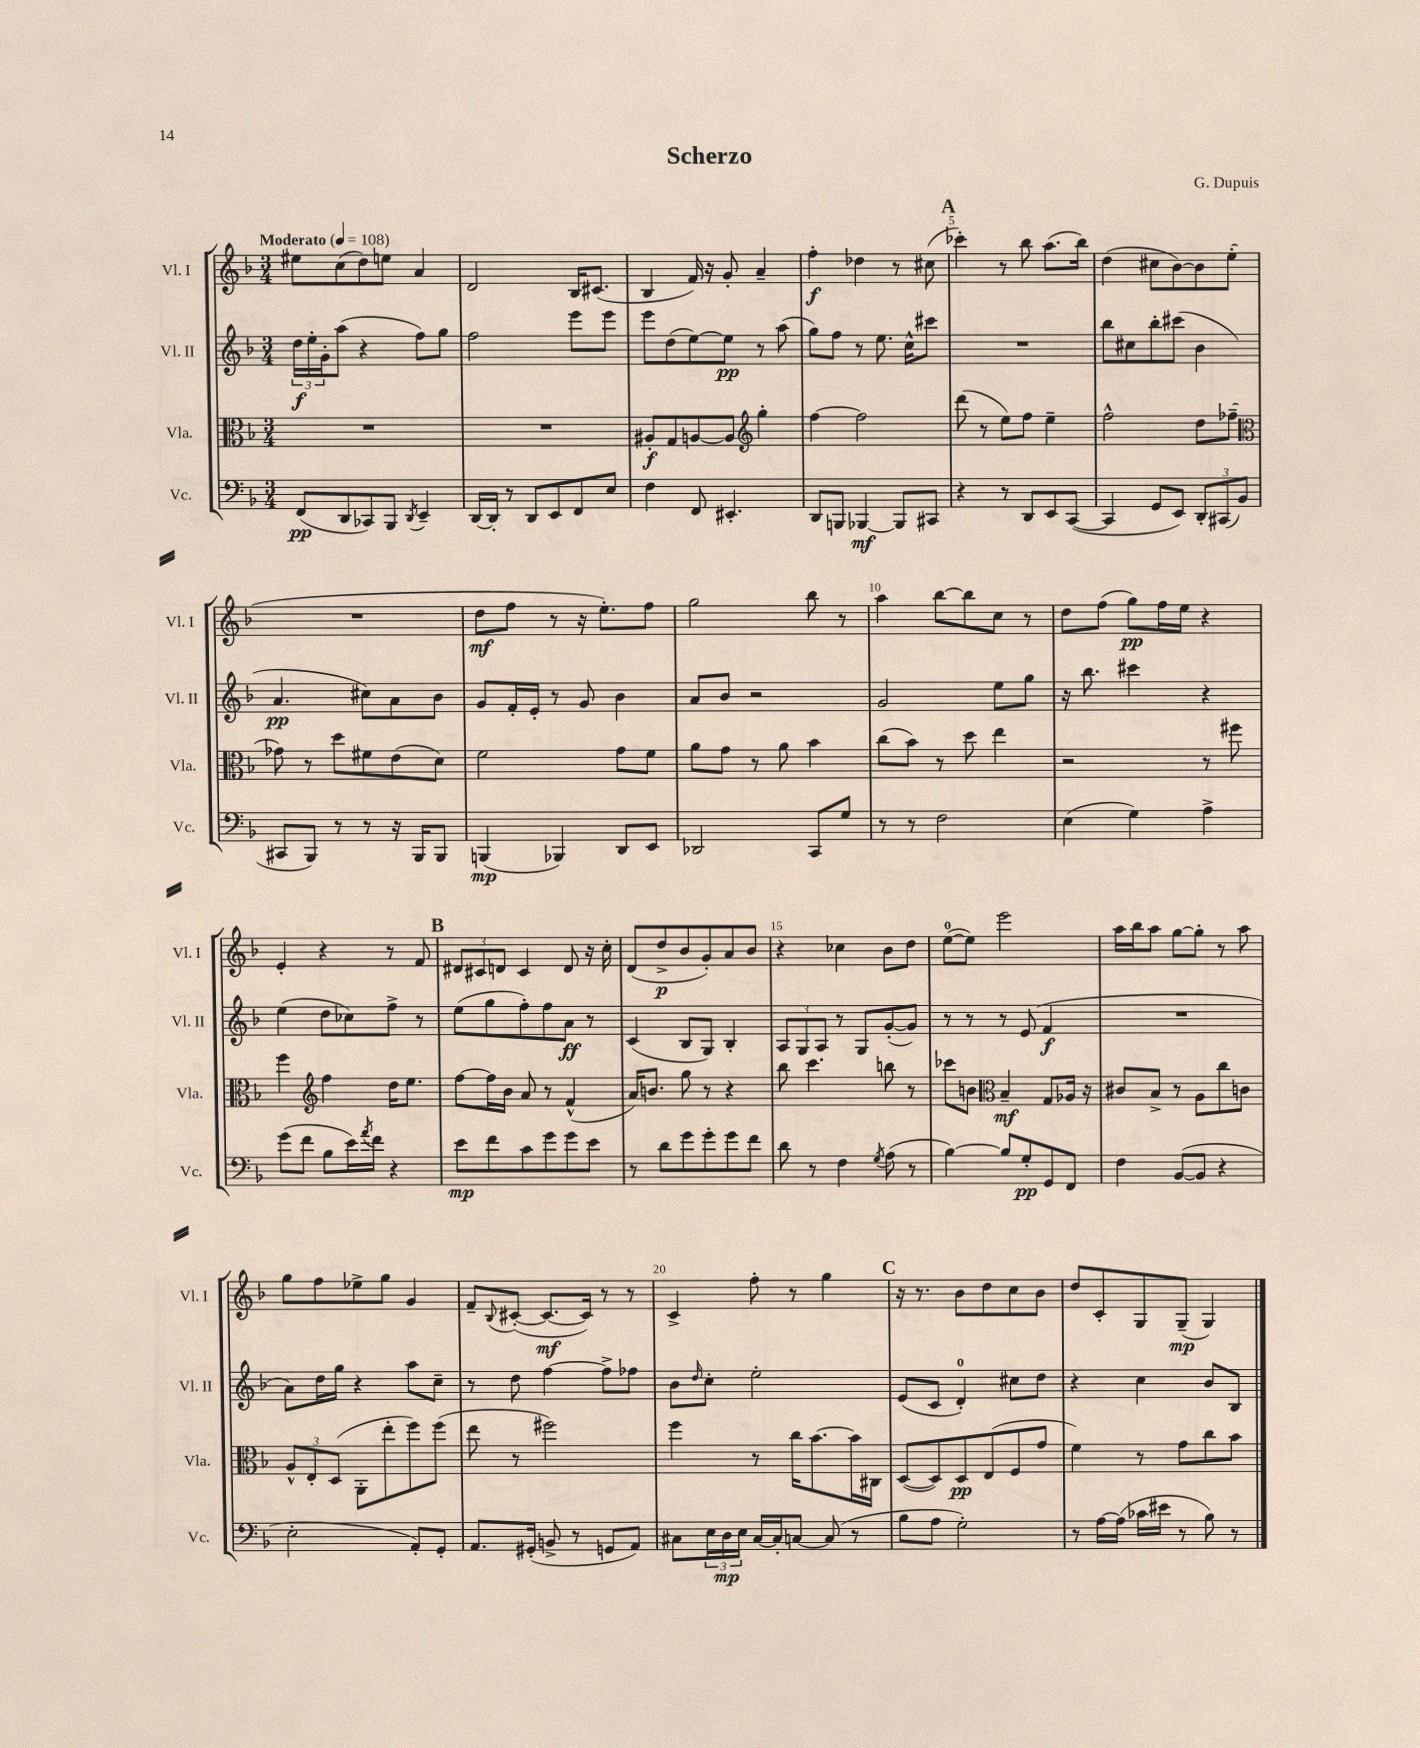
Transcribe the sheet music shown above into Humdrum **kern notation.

**kern	**dynam	**kern	**dynam	**kern	**dynam	**kern	**dynam
*part4	*part4	*part3	*part3	*part2	*part2	*part1	*part1
*staff4	*staff4	*staff3	*staff3	*staff2	*staff2	*staff1	*staff1
*I"Vc.	*	*I"Vla.	*	*I"Vl. II	*	*I"Vl. I	*
*I'Vc.	*	*I'Vla.	*	*I'Vl. II	*	*I'Vl. I	*
*clefF4	*	*clefC3	*	*clefG2	*	*clefG2	*
*k[b-]	*	*k[b-]	*	*k[b-]	*	*k[b-]	*
*M3/4	*	*M3/4	*	*M3/4	*	*M3/4	*
*MM108	*	*MM108	*	*MM108	*	*MM108	*
=1	=1	=1	=1	=1	=1	=1	=1
!	!	!	!	!	!	!LO:TX:a:B:t=Moderato	!
(8FF/L	pp	2.r	.	24dd\LL	f	8ee#X\L	.
.	.	.	.	24ee'\	.	.	.
.	.	.	.	24g'\J	.	.	.
8DD/	.	.	.	(8aa\J	.	(8cc\	.
8CC-X/)	.	.	.	4r	.	8dd\)	.
8BBB-/J	.	.	.	.	.	8een\J	.
8qDD/	.	.	.	.	.	.	.
4EE~/	.	.	.	8ff\L)	.	4a/	.
.	.	.	.	8gg\J	.	.	.
=2	=2	=2	=2	=2	=2	=2	=2
[16DD/LL	.	2.r	.	2ff\	.	2d/	.
16DD'/JJ]	.	.	.	.	.	.	.
8r	.	.	.	.	.	.	.
8DD/L	.	.	.	.	.	.	.
8EE/	.	.	.	.	.	.	.
8FF/	.	.	.	8eee\L	.	16B-/KL	.
.	.	.	.	.	.	(8.c#X/J	.
8E/J	.	.	.	8eee\J	.	.	.
=3	=3	=3	=3	=3	=3	=3	=3
4F\	.	8A#X'/L	f	8eee\L	.	4B-/	.
.	.	8G/	.	(8dd\	.	.	.
8FF/	.	[8An/	.	[8ee\)	.	16f/)	.
.	.	.	.	.	.	16r	.
4.EE#X'/	.	8A/J]	.	8ee\J]	pp	8g'/	.
*	*	*clefG2	*	*	*	*	*
.	.	4gg'\	.	8r	.	4a~/	.
.	.	.	.	(8aa\	.	.	.
=4	=4	=4	=4	=4	=4	=4	=4
8DD/L	.	[4ff\	.	8gg\L)	.	4ff'\	f
8BBBn/J	.	.	.	8ff\J	.	.	.
[4BBB-X/	mf	2ff\]	.	8r	.	4dd-X\	.
.	.	.	.	8.ee\	.	.	.
8BBB-/L]	.	.	.	.	.	8r	.
.	.	.	.	16cc^^\KL	.	.	.
8CC#X/J	.	.	.	8ccc#X\J	.	(8cc#X\	.
!!LO:REH:place=s1:t=A
=5	=5	=5	=5	=5	=5	=5	=5
4r	.	(8ddd\	.	2.r	.	4ccc-X'\)	.
.	.	8r	.	.	.	.	.
8r	.	8ee\L)	.	.	.	8r	.
8DD/L	.	8ff\J	.	.	.	8bb-\	.
8EE/	.	4ee~\	.	.	.	(8.aa\L	.
([8CC/J	.	.	.	.	.	.	.
.	.	.	.	.	.	16bb-\Jk)	.
=6	=6	=6	=6	=6	=6	=6	=6
4CC/]	.	2ff^^\	.	8bb-\L	.	(4dd\	.
.	.	.	.	8cc#X\	.	.	.
8GG/L	.	.	.	8bb-'\	.	8cc#X\L	.
8EE/J)	.	.	.	(8ccc#X\J	.	[8b-\)	.
12DD'/L	.	8dd\L	.	4b-\	.	8b-\]	.
(12CC#X/	.	.	.	.	.	.	.
.	.	(8ff-X~\J	.	.	.	(8ee'\J	.
12BB-/J	.	.	.	.	.	.	.
!!LO:LB:g=z
=7	=7	=7	=7	=7	=7	=7	=7
*	*	*clefC3	*	*	*	*	*
8CC#X/L	.	8g-X\)	.	4.a/	pp	2.r	.
8BBB-/J)	.	8r	.	.	.	.	.
8r	.	8dd\L	.	.	.	.	.
8r	.	8f#X\	.	8cc#X\L)	.	.	.
16r	.	(8e\	.	8a\	.	.	.
16BBB-/KL	.	.	.	.	.	.	.
8BBB-/J	.	8d\J)	.	8b-\J	.	.	.
=8	=8	=8	=8	=8	=8	=8	=8
(4BBBn/	mp	2f\	.	8g/L	.	8dd\L	mf
.	.	.	.	16f'/L	.	8ff\J	.
.	.	.	.	16e'/JJ	.	.	.
4BBB-X/)	.	.	.	8r	.	8r	.
.	.	.	.	8g/	.	16r	.
.	.	.	.	.	.	8.ee'\L)	.
8DD/L	.	8g\L	.	4b-\	.	.	.
8EE/J	.	8f\J	.	.	.	8ff\J	.
=9	=9	=9	=9	=9	=9	=9	=9
2DD-X/	.	8a\L	.	8a/L	.	2gg\	.
.	.	8g\J	.	8b-/J	.	.	.
.	.	8r	.	2r	.	.	.
.	.	8a\	.	.	.	.	.
8CC/L	.	4b-\	.	.	.	8bb-\	.
8G/J	.	.	.	.	.	8r	.
=10	=10	=10	=10	=10	=10	=10	=10
8r	.	(8cc\L	.	2g/	.	4aa\	.
8r	.	8b-\J)	.	.	.	.	.
2F\	.	8r	.	.	.	[8bb-\L	.
.	.	8dd\	.	.	.	8bb-\]	.
.	.	4ee\	.	8ee\L	.	8cc\J	.
.	.	.	.	8gg\J	.	8r	.
=11	=11	=11	=11	=11	=11	=11	=11
(4E\	.	2r	.	16r	.	8dd\L	.
.	.	.	.	8.bb-\	.	.	.
.	.	.	.	.	.	(8ff\J	.
4G\)	.	.	.	4ccc#X\	.	8gg\L)	pp
.	.	.	.	.	.	16ff\L	.
.	.	.	.	.	.	16ee\JJ	.
4A^\	.	8r	.	4r	.	4r	.
.	.	8ff#X\	.	.	.	.	.
!!LO:LB:g=z
=12	=12	=12	=12	=12	=12	=12	=12
(8g\L	.	4ff\	.	(4ee\	.	4e'/	.
8f\J	.	.	.	.	.	.	.
*	*	*clefG2	*	*	*	*	*
8B-\L	.	4ff\	.	8dd\L	.	4r	.
16e\L)	.	.	.	8cc-X\)	.	.	.
8qa/	.	.	.	.	.	.	.
16f\JJ	.	.	.	.	.	.	.
4r	.	16dd\KL	.	8ff^\J	.	8r	.
.	.	8.ee\J	.	.	.	.	.
.	.	.	.	8r	.	8f/	.
!!LO:REH:place=s1:t=B
=13	=13	=13	=13	=13	=13	=13	=13
8e\L	mp	[8ff\L	.	(8ee\L	.	12d#X/L	.
.	.	.	.	.	.	12c#X/	.
8f\	.	16ff\L]	.	8gg\	.	.	.
.	.	.	.	.	.	12dn/J	.
.	.	16b-\JJ	.	.	.	.	.
8c\	.	8a/	.	8ff'\)	.	4c#/	.
8g\	.	8r	.	8ff\	.	.	.
8g\	.	(4f^^/	.	8a\J	ff	8d/	.
8e\J	.	.	.	8r	.	16r	.
.	.	.	.	.	.	16cc'\	.
=14	=14	=14	=14	=14	=14	=14	=14
8r	.	16a/KL)	.	(4c/	.	(8d/L	.
.	.	8.bn/J	.	.	.	.	.
8d\L	.	.	.	.	.	8dd^/	p
8g\	.	8gg\	.	8B-/L	.	8b-/	.
8g'\	.	8r	.	8G/J)	.	8g'/)	.
8g\	.	4r	.	4B-'/	.	8a/	.
8f\J	.	.	.	.	.	8b-/J	.
=15	=15	=15	=15	=15	=15	=15	=15
8d\	.	8bb-\	.	12A/L	.	4r	.
.	.	.	.	12G/	.	.	.
8r	.	4.ccc\	.	.	.	.	.
.	.	.	.	12A/J	.	.	.
4F\	.	.	.	8r	.	4cc-X\	.
.	.	.	.	8G/L	.	.	.
8qG/	.	.	.	.	.	.	.
(8A\	.	8bbn\	.	([8g'/	.	8b-\L	.
8r	.	8r	.	8g/J])	.	8dd\J	.
=16	=16	=16	=16	=16	=16	=16	=16
[4B-\)	.	8ccc-X\L	.	8r	.	([8ee\L	.
.	.	8bn\J	.	8r	.	8ee\J])	.
*	*	*clefC3	*	*	*	*	*
8B-/L]	.	4B-~/	mf	8r	.	2eee\	.
8G'/	pp	.	.	(8e/	.	.	.
8GG/	.	8G/L	.	4f/	f	.	.
8FF/J	.	16A-X/Jk	.	.	.	.	.
.	.	16r	.	.	.	.	.
=17	=17	=17	=17	=17	=17	=17	=17
4F\	.	8c#X/L	.	2.r	.	16aa\LL	.
.	.	.	.	.	.	16bb-\J	.
.	.	8B-^/J	.	.	.	8aa\J	.
([8BB-/L	.	8r	.	.	.	[8gg\L	.
8BB-/J]	.	8A\L	.	.	.	8gg'\J]	.
4r	.	8cc\	.	.	.	8r	.
.	.	8cn\J	.	.	.	8aa\	.
!!LO:LB:g=z
=18	=18	=18	=18	=18	=18	=18	=18
2E'\	.	12A^^/L	.	8a\L)	.	8gg\L	.
.	.	12E'/	.	.	.	.	.
.	.	.	.	16dd\L	.	8ff\	.
.	.	(12D/J	.	.	.	.	.
.	.	.	.	16gg\JJ	.	.	.
.	.	8AA'\L	.	4r	.	8ee-X^\	.
.	.	8ee'\	.	.	.	8gg\J	.
8AA'/L)	.	8ff\)	.	8aa\L	.	4g/	.
8GG'/J	.	(8ff\J	.	8cc~\J	.	.	.
=19	=19	=19	=19	=19	=19	=19	=19
8.AA/L	.	8ee\	.	8r	.	8f~/L	.
.	.	.	.	.	.	8qqB-/	.
.	.	8r	.	8dd\	.	([8c#X'/J	.
(16GG#X'/Jk	.	.	.	.	.	.	.
8BBn^/	.	2ff#X\)	.	[4ff\	.	8.c#/L_	mf
8r	.	.	.	.	.	.	.
.	.	.	.	.	.	16c#/Jk])	.
8GGn/L	.	.	.	8ff^\L]	.	8r	.
8AA/J)	.	.	.	8ff-X\J	.	8r	.
=20	=20	=20	=20	=20	=20	=20	=20
8C#X\L	.	4ff\	.	8b-\L	.	4c^/	.
.	.	.	.	16qqdd/	.	.	.
24E\L	.	.	.	8cc'\J	.	.	.
24D\	mp	.	.	.	.	.	.
24E\JJ	.	.	.	.	.	.	.
[16C#/LL	.	8r	.	2ee'\	.	8ff'\	.
16C#'/J]	.	.	.	.	.	.	.
[8Cn/J	.	16cc\KL	.	.	.	8r	.
.	.	[8.b-\	.	.	.	.	.
(8C/]	.	.	.	.	.	4gg\	.
8r	.	16b-\L]	.	.	.	.	.
.	.	16C#X\JJ	.	.	.	.	.
!!LO:REH:place=s1:t=C
=21	=21	=21	=21	=21	=21	=21	=21
8B-\L	.	([8D/L	.	(8e/L	.	16r	.
.	.	.	.	.	.	8.r	.
8A\J	.	8D/])	.	8c/J	.	.	.
2G'\)	.	8D/	pp	4d'/)	.	8b-\L	.
.	.	(8E/	.	.	.	8dd\	.
.	.	8F/	.	8cc#X\L	.	8cc\	.
.	.	8g/J	.	8dd\J	.	8b-\J	.
=22	=22	=22	=22	=22	=22	=22	=22
8r	.	4f\)	.	4r	.	8dd/L	.
[16A\LL	.	.	.	.	.	8c'/	.
(16A\JJ]	.	.	.	.	.	.	.
16c-X\LL	.	8r	.	4cc\	.	8G/	.
16e#X\JJ	.	.	.	.	.	.	.
8r	.	8g\L	.	.	.	(8G~/J	mp
8B-\)	.	8cc\	.	8b-/L	.	4G/)	.
8r	.	8b-\J	.	8B-/J	.	.	.
==	==	==	==	==	==	==	==
*-	*-	*-	*-	*-	*-	*-	*-
